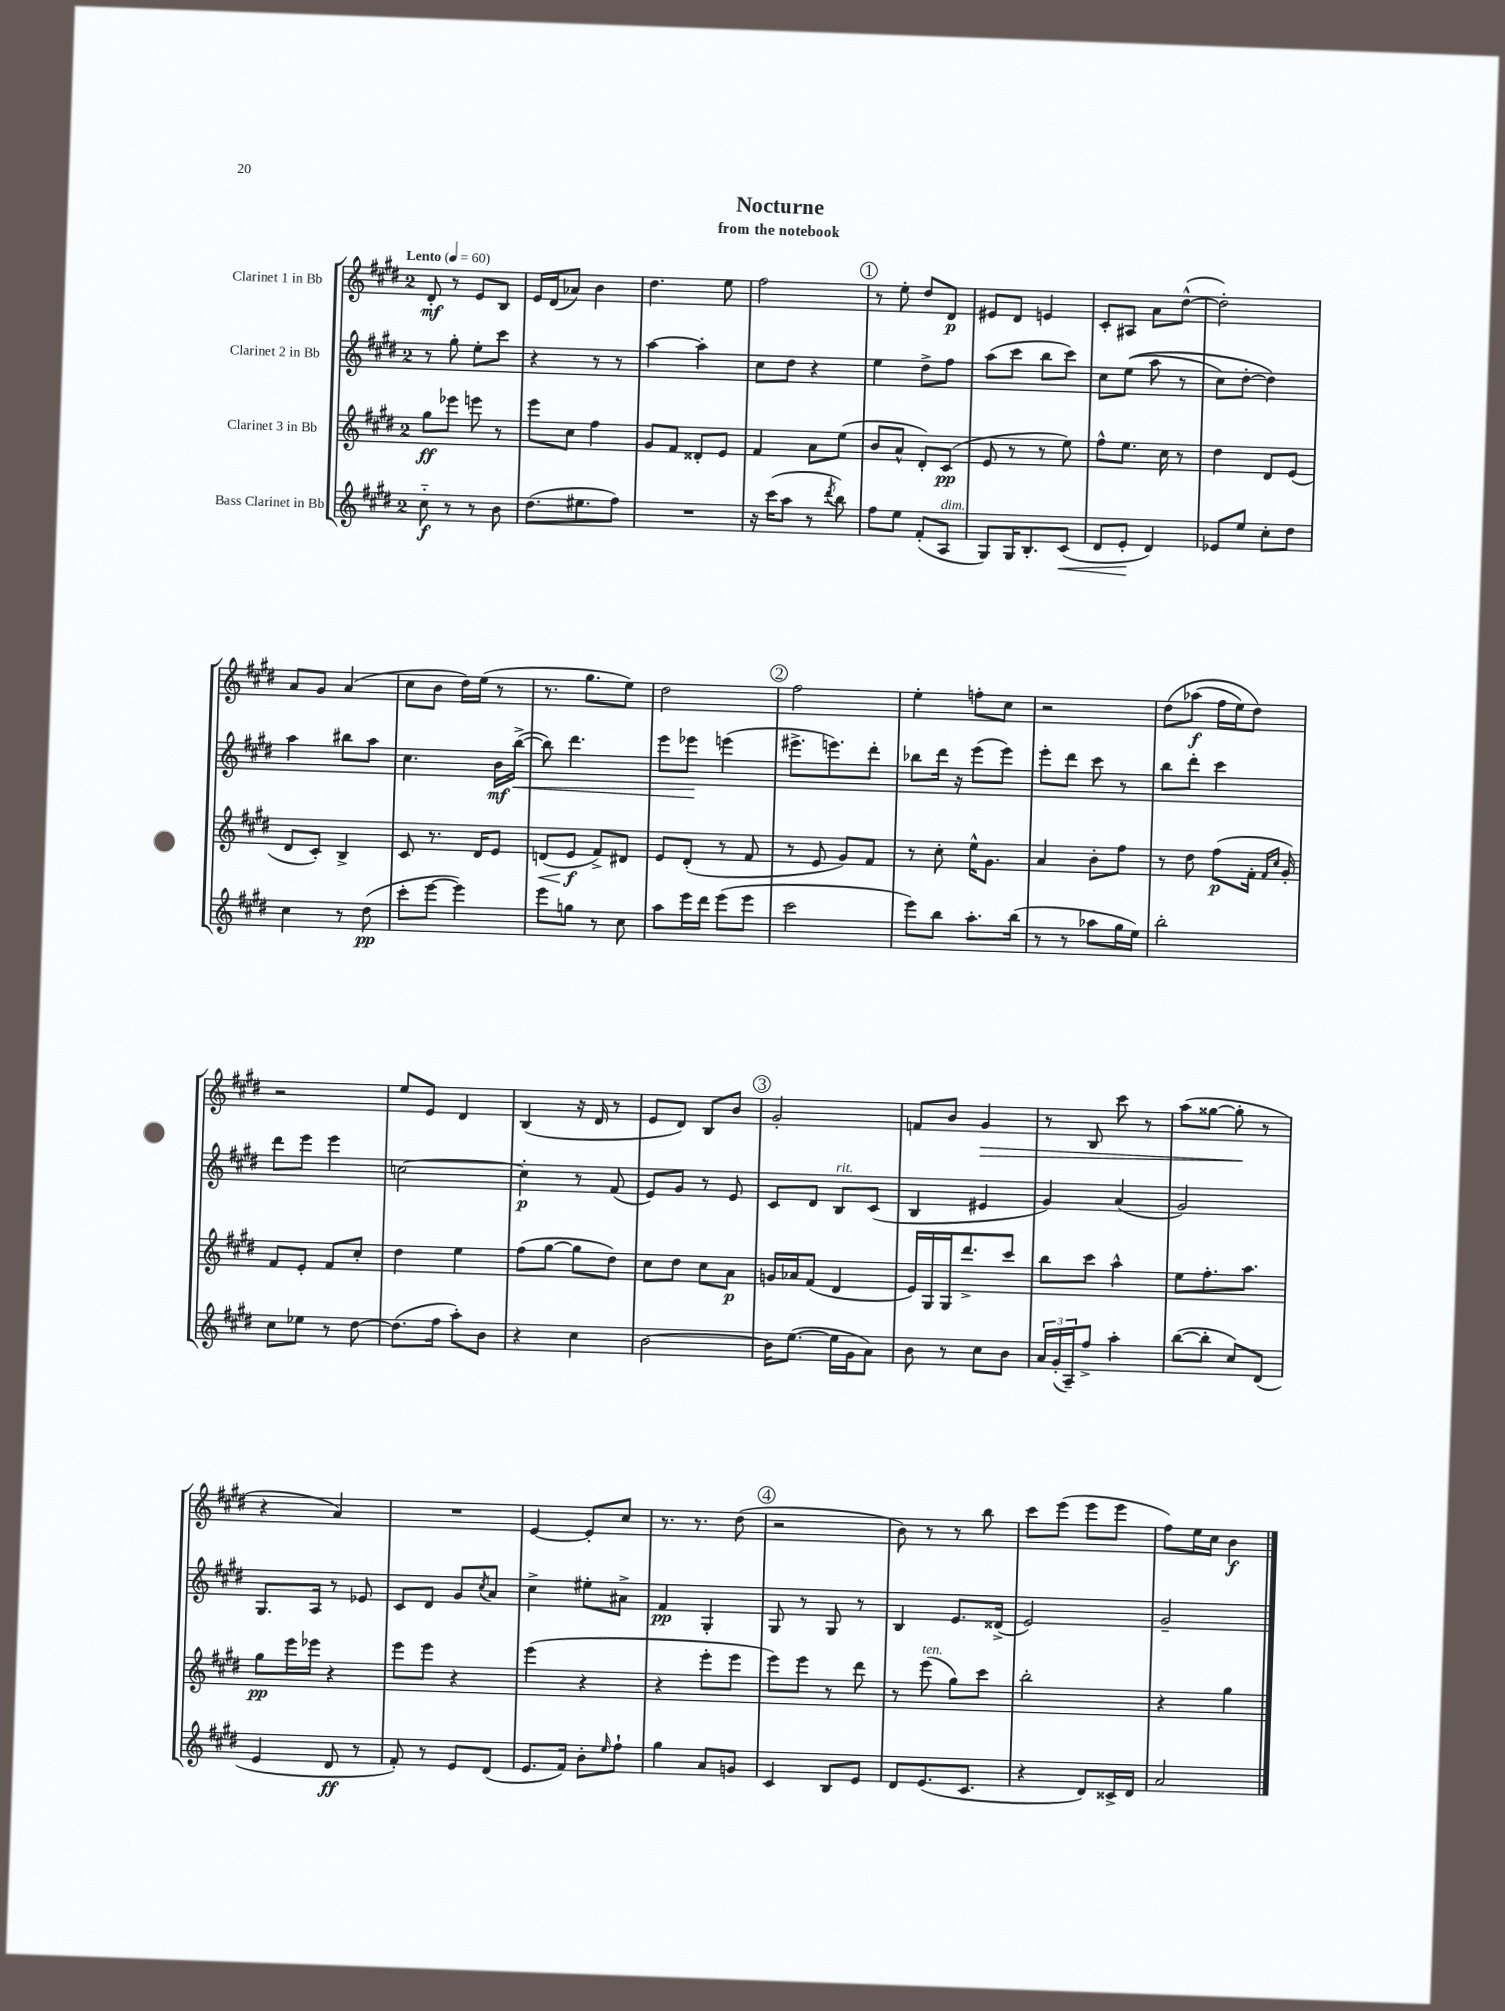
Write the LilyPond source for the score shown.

\header { title = "Nocturne" subtitle = "from the notebook" }
<<
\new StaffGroup <<
\new Staff = "s0" \with { instrumentName = "Clarinet 1 in Bb" } {
    \clef treble \key e \major \once \override Staff.TimeSignature.style = #'single-digit \time 2/4 \tempo "Lento" 4 = 60
    dis'8-.\mf r8 e'8 b8 |
    e'16 dis'16( aes'8) b'4 |
    dis''4. e''8 |
    fis''2 |
    \mark \markup { \circle "1" } r8 e''8-. dis''8 dis'8\p |
    eis'8 dis'8 e'4 |
    cis'8-. ais8 a'8 dis''8~-^( |
    dis''2-.) |
    a'8 gis'8 a'4( |
    cis''8 b'8 dis''16) e''16( r8 |
    r8. gis''8. e''8) |
    dis''2 |
    \mark \markup { \circle "2" } fis''2 |
    e''4-. f''8-. cis''8 |
    r2 |
    dis''8\( aes''8\f( fis''16 e''16) dis''8\) |
    r2 |
    e''8 e'8 dis'4 |
    b4( r16 dis'16 r8 |
    e'8 dis'8) b8 b'8 |
    \mark \markup { \circle "3" } gis'2-. |
    f'8 b'8 gis'4\> |
    r8 b8 cis'''8 r8 |
    a''8( gisis''8~ gisis''8-.\! r8 |
    r4 a'4) |
    R2 |
    e'4~ e'8-. cis''8 |
    r8. r8. dis''8( |
    \mark \markup { \circle "4" } r2 |
    b'8) r8 r8 b''8 |
    cis'''8 e'''8( e'''8 e'''8 |
    fis''8) e''16 cis''16 b'4\f \bar "|." |
}
\new Staff = "s1" \with { instrumentName = "Clarinet 2 in Bb" } {
    \clef treble \key e \major \once \override Staff.TimeSignature.style = #'single-digit \time 2/4
    r8 gis''8-. e''8-. cis'''8 |
    r4 r8 r8 |
    a''4~ a''4-. |
    cis''8 dis''8 r4 |
    \mark \markup { \circle "1" } e''4 dis''8-> fis''8 |
    a''8( cis'''8 b''8 cis'''8) |
    cis''8 e''8(\( a''8 r8 |
    cis''8) dis''8~-. dis''4\) |
    a''4 bis''8 a''8 |
    cis''4. b'16\mf b''16~->\<( |
    b''8) dis'''4. |
    e'''8 ees'''8\! e'''4( |
    \mark \markup { \circle "2" } eis'''8.-> e'''8.) dis'''8-. |
    bes''8 dis'''16 r16 e'''8( e'''8) |
    e'''8-. dis'''8 cis'''8 r8 |
    b''8 dis'''8-. cis'''4 |
    dis'''8 e'''8 e'''4 |
    c''2~ |
    c''4-.\p r8 fis'8( |
    e'8) gis'8 r8 e'8 |
    \mark \markup { \circle "3" } cis'8 dis'8 b8^\markup { \italic "rit." } cis'8( |
    b4 eis'4 |
    gis'4) a'4( |
    gis'2) |
    gis8. a16 r8 ees'8 |
    cis'8 dis'8 gis'8 \acciaccatura { cis''8 } a'8 |
    cis''4-> eis''8-. ais'8-> |
    fis'4\pp gis4-. |
    \mark \markup { \circle "4" } gis8 r8 gis8 r8 |
    b4 e'8. disis'16->( |
    e'2) |
    gis'2-- \bar "|." |
}
\new Staff = "s2" \with { instrumentName = "Clarinet 3 in Bb" } {
    \clef treble \key e \major \once \override Staff.TimeSignature.style = #'single-digit \time 2/4
    gis''8\ff ees'''8 e'''8 r8 |
    e'''8 cis''8 fis''4 |
    gis'8 fis'8 disis'8-. e'8 |
    fis'4 a'8 e''8( |
    \mark \markup { \circle "1" } b'8 a'8-^ dis'8-.) cis'8\pp( |
    e'8 r8 r8 e''8) |
    fis''8-^ e''8. cis''16 r8 |
    dis''4 dis'8 e'8( |
    dis'8 cis'8-.) b4-> |
    cis'8 r8. dis'16 e'8 |
    d'8\<( e'8\f\! fis'8->) dis'8 |
    e'8 dis'8-.( r8 fis'8 |
    \mark \markup { \circle "2" } r8 e'8 gis'8) fis'8 |
    r8 cis''8-. e''16-^ gis'8. |
    a'4 b'8-. fis''8 |
    r8 dis''8 fis''8\p( fis'16-. \grace { fis'16 cis''16 } gis'16-.) |
    fis'8 e'8-. fis'8 cis''8-. |
    dis''4 e''4 |
    fis''8( gis''8~ gis''8 dis''8) |
    cis''8 dis''8 cis''8 a'8\p |
    \mark \markup { \circle "3" } g'16 aes'16 fis'8( dis'4 |
    e'16) gis16 gis16 dis'''8.-> cis'''8 |
    b''8 cis'''8 a''4-^ |
    e''8 fis''8.-. a''8. |
    gis''8\pp e'''16 ees'''16 r4 |
    e'''8 e'''8 r4 |
    e'''4( r4 |
    r4 e'''8-. e'''8 |
    \mark \markup { \circle "4" } e'''8) e'''8 r8 dis'''8 |
    r8 e'''8^\markup { \italic "ten." }( gis''8) cis'''8 |
    b''2-. |
    r4 gis''4 \bar "|." |
}
\new Staff = "s3" \with { instrumentName = "Bass Clarinet in Bb" } {
    \clef treble \key e \major \once \override Staff.TimeSignature.style = #'single-digit \time 2/4
    cis''8-_\f r8 r8 b'8 |
    dis''8.( eis''8. fis''8) |
    R2 |
    r16 cis'''16( a''8 r8 \acciaccatura { dis'''8 } b''8) |
    \mark \markup { \circle "1" } fis''8 e''8 fis'8-.( a8^\markup { \italic "dim." } |
    gis8) gis16 b8.-. cis'8\<( |
    dis'8 e'8-.\! dis'4) |
    ees'8 e''8 cis''8-. dis''8 |
    cis''4 r8 dis''8\pp( |
    cis'''8-. e'''8~ e'''4) |
    e'''8 g''8 r8 cis''8 |
    a''8 e'''16 dis'''16 e'''8( e'''8 |
    \mark \markup { \circle "2" } cis'''2 |
    e'''8) b''8 a''8.-. b''16( |
    r8 r8 aes''8 gis''16 e''16) |
    b''2-. |
    cis''8 ees''8 r8 dis''8~ |
    dis''8.( fis''16 a''8-.) b'8 |
    r4 cis''4 |
    b'2~ |
    \mark \markup { \circle "3" } b'16 e''8.~( e''16 gis'16 a'8) |
    b'8 r8 cis''8 b'8 |
    \tuplet 3/2 { a'16 gis'16-.( a16--) } fis''8-> a''4-. |
    b''8~( b''8-. cis''8) dis'8( |
    e'4 dis'8\ff r8 |
    fis'8-.) r8 e'8 dis'8( |
    e'8. fis'16) b'8-. \grace { e''16 } fis''8-! |
    gis''4 a'8 g'8 |
    \mark \markup { \circle "4" } cis'4 b8 e'8 |
    dis'8 e'8.( cis'8. |
    r4 dis'8) cisis'16-> dis'16 |
    a'2 \bar "|." |
}
>>
>>
\layout { \context { \Score \remove "Bar_number_engraver" } }
